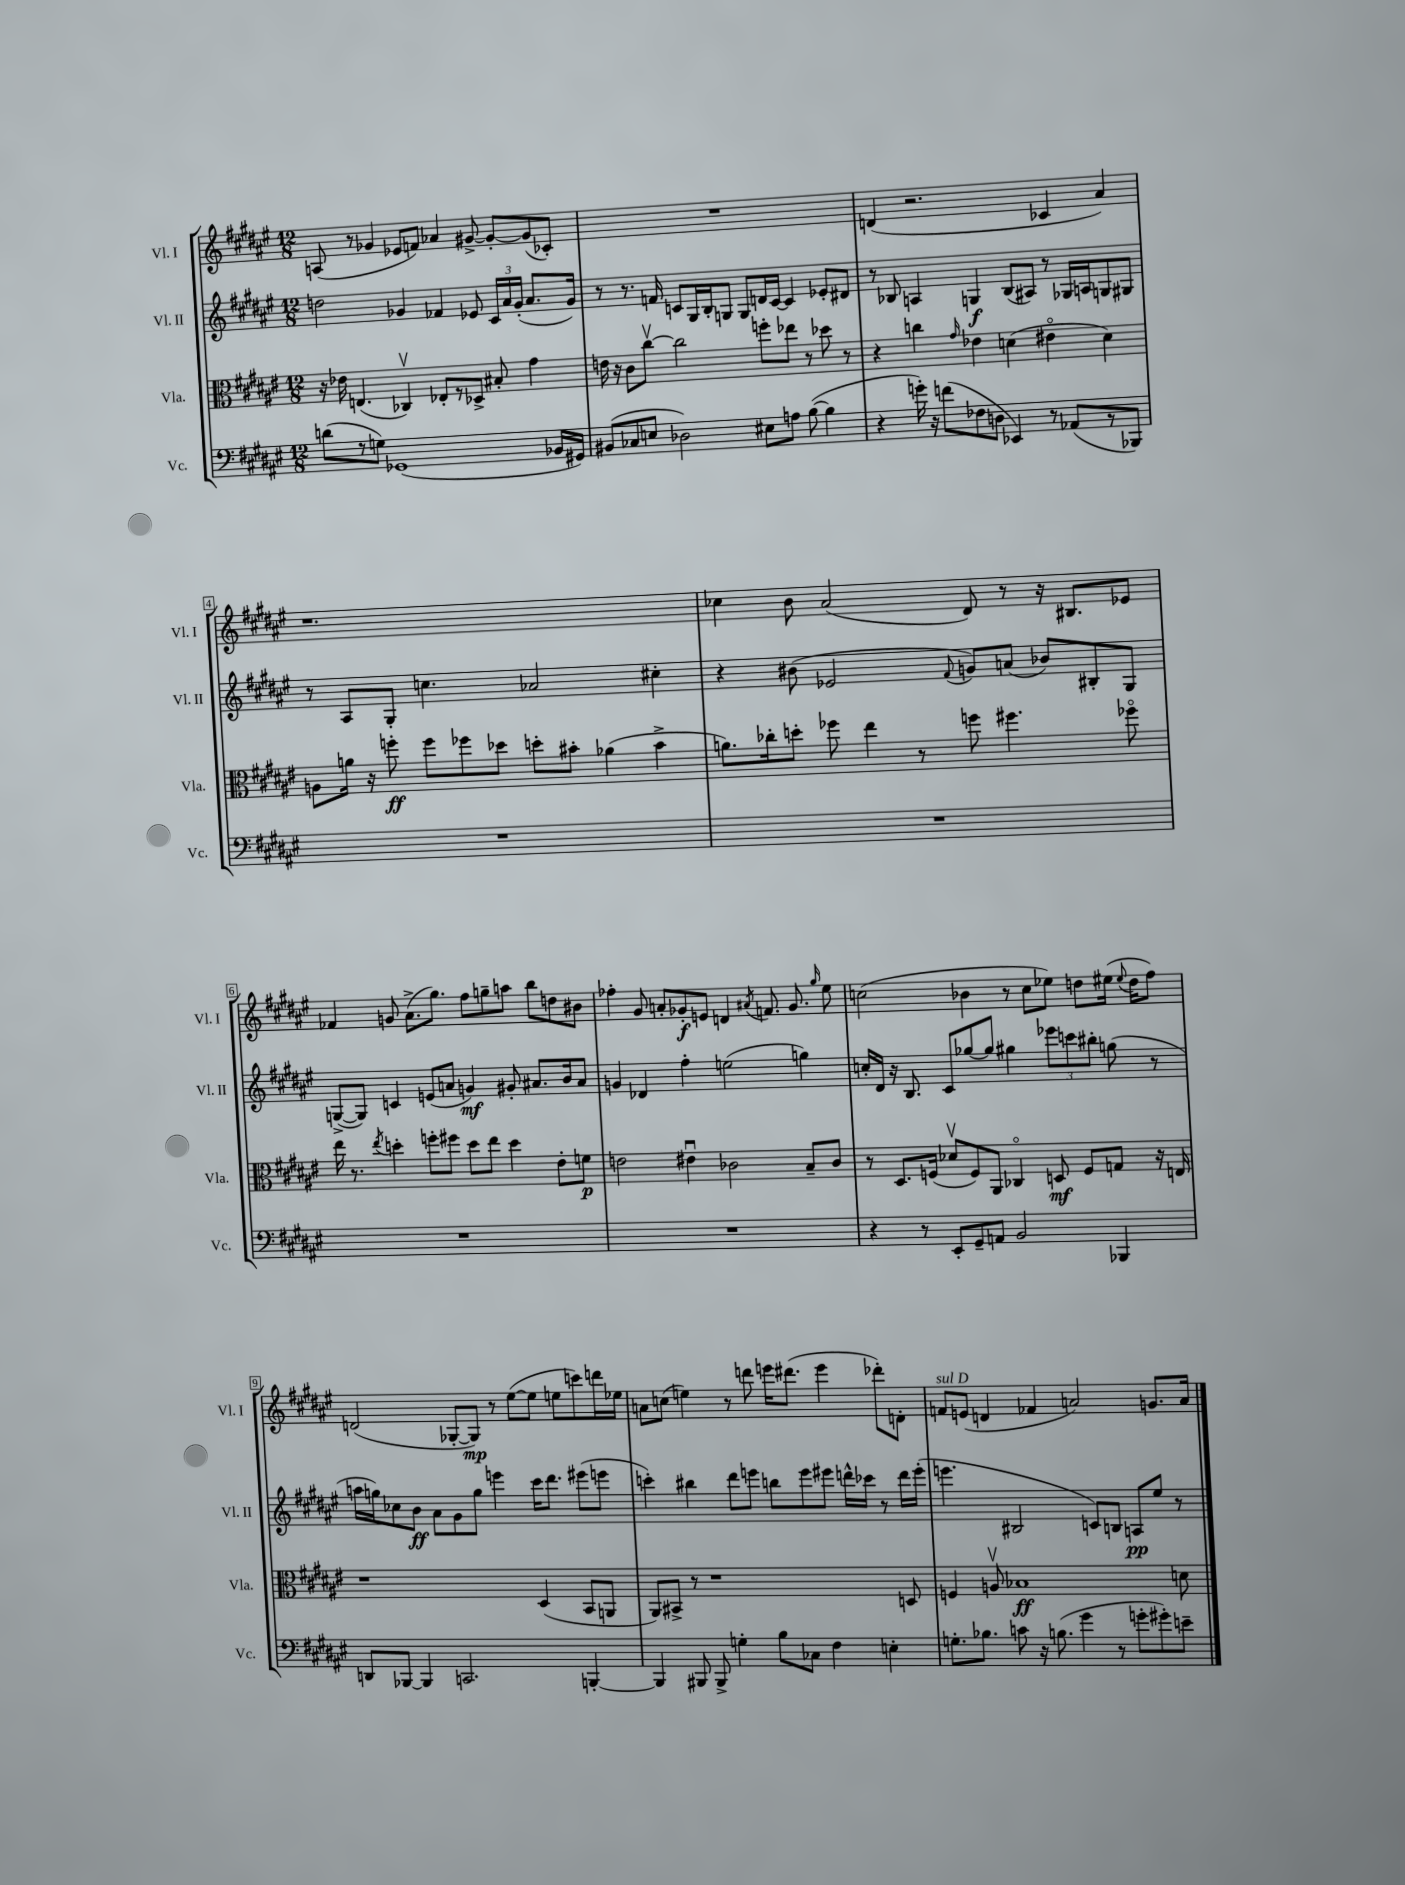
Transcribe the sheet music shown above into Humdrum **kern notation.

**kern	**kern	**dynam	**kern	**dynam	**kern	**dynam
*part4	*part3	*part3	*part2	*part2	*part1	*part1
*staff4	*staff3	*staff3	*staff2	*staff2	*staff1	*staff1
*I"Vc.	*I"Vla.	*	*I"Vl. II	*	*I"Vl. I	*
*I'Vc.	*I'Vla.	*	*I'Vl. II	*	*I'Vl. I	*
*clefF4	*clefC3	*	*clefG2	*	*clefG2	*
*k[f#c#g#d#a#e#]	*k[f#c#g#d#a#e#]	*	*k[f#c#g#d#a#e#]	*	*k[f#c#g#d#a#e#]	*
*M12/8	*M12/8	*	*M12/8	*	*M12/8	*
=1	=1	=1	=1	=1	=1	=1
(8dn\L	16r	.	2ddn\	.	(8An/	.
.	16e-X\	.	.	.	.	.
8r	(4.En/	.	.	.	8r	.
8Gn\J)	.	.	.	.	4g-X/	.
(1GG-X	.	.	.	.	.	.
.	4C-Xv/)	.	4g-X/	.	8e-X/L	.
.	.	.	.	.	8fn/J)	.
.	8E-X'/L	.	4f-X/	.	4a-X/	.
.	8r	.	.	.	.	.
.	8D-X^/J	.	8e-X/	.	[8g#X^/	.
.	8B#X'/	.	24c#/LL	.	8g#'/L_	.
.	.	.	24a#/	.	.	.
.	.	.	(24g-'/JJ	.	.	.
.	4g#\	.	8.a#/L	.	(8g#/]	.
16BB-X/LL	.	.	.	.	8c-X'/J)	.
16GG#X/JJ)	.	.	16g-/Jk)	.	.	.
=2	=2	=2	=2	=2	=2	=2
(8BB#X/L	16en\	.	8r	.	1.r	.
.	16r	.	.	.	.	.
8C-X/	8c#\L	.	8.r	.	.	.
8En/J	[8cc#v\J	.	.	.	.	.
.	.	.	16fn/	.	.	.
2D-X\)	2cc#\]	.	8cn/L	.	.	.
.	.	.	16G#/L	.	.	.
.	.	.	16B'/J	.	.	.
.	.	.	8Gn/J	.	.	.
.	.	.	8G/L	.	.	.
8E#X\L	8ffn'\L	.	16dn/L	.	.	.
.	.	.	[16c/JJ	.	.	.
8An\J	8ee-X\J	.	4c/]	.	.	.
([8B\	8r	.	.	.	.	.
4B\]	8dd-X\	.	8e-X'/L	.	.	.
.	8r	.	8d#X/J	.	.	.
=3	=3	=3	=3	=3	=3	=3
4r	4r	.	8r	.	(4dn/	.
.	.	.	8B-X/	.	.	.
16gn'\)	4ccn\	.	4An/	.	2.r	.
16r	.	.	.	.	.	.
(8fn\L	.	.	.	.	.	.
.	16qqg#/	.	.	.	.	.
8F-X\	4e-X\	.	4Gn/	f	.	.
8Dn\J	.	.	.	.	.	.
4EE-X/)	(4dn\	.	(8B-/L	.	.	.
.	.	.	8A#X/J)	.	.	.
8r	4e#X\	.	8r	.	4c-X/	.
(8AA-X/L	.	.	16G-X/LL	.	.	.
.	.	.	16An/J	.	.	.
8r	4d\)	.	8Gn/	.	4a#/)	.
8BBB-X/J)	.	.	8G#X/J	.	.	.
!!LO:LB:g=z
=4	=4	=4	=4	=4	=4	=4
1.r	8An\L	.	8r	.	1.r	.
.	16an\Jk	.	8A#/L	.	.	.
.	16r	.	.	.	.	.
.	8ffn'\	ff	8G#'/J	.	.	.
.	8ff\L	.	4.ccn\	.	.	.
.	8ff-X\	.	.	.	.	.
.	8dd-X\J	.	.	.	.	.
.	8ddn'\L	.	2a-X/	.	.	.
.	8b#X'\J	.	.	.	.	.
.	(4a-X\	.	.	.	.	.
.	4b#^\	.	4cc#X'\	.	.	.
=5	=5	=5	=5	=5	=5	=5
1.r	8.an\L)	.	4r	.	4cc-X\	.
.	16cc-X'\k	.	.	.	.	.
.	8ddn'\J	.	(8b#X\	.	8b\	.
.	8ff-X\	.	2e-X/	.	(2a#/	.
.	4ee#\	.	.	.	.	.
.	8r	.	.	.	.	.
.	.	.	8qqf#/	.	.	.
.	8ffn\	.	8gn/L)	.	8d#/)	.
.	4.ff#X\	.	(8an/J	.	8r	.
.	.	.	8b-X/L)	.	16r	.
.	.	.	.	.	8.B#X/L	.
.	.	.	8B#X'/	.	.	.
.	8ff-X\	.	8G#/J	.	8e-X/J	.
!!LO:LB:g=z
=6	=6	=6	=6	=6	=6	=6
1.r	16ee#\	.	([8Gn^/L	.	4f-X/	.
.	8.r	.	.	.	.	.
.	.	.	8G/J])	.	.	.
.	8qee#/	.	.	.	.	.
.	4ddn'\	.	4cn/	.	8gn/	.
.	.	.	.	.	(8.a#^\L	.
.	8ffn'\L	.	(8en/L	.	.	.
.	.	.	.	.	8.gg#\J)	.
.	8ff#X\J	.	8an/J	.	.	.
.	8dd\L	.	4gn/)	mf	8ff#\L	.
.	8ee#\J	.	.	.	8ggn~\	.
.	4dd\	.	8g#X'/	.	8aan\J	.
.	.	.	8.a#X/L	.	8bb\L	.
.	8e#'\L	.	.	.	8ddn\	.
.	.	.	16b/k	.	.	.
.	8fn\J	p	8a#/J	.	8b#X\J	.
=7	=7	=7	=7	=7	=7	=7
1.r	2en\	.	4gn/	.	4ff-X'\	.
.	.	.	4d-X/	.	8g#/	.
.	.	.	.	.	8an'/L	.
.	4e#Xu\	.	4ff#'\	.	8g-X'/	f
.	.	.	.	.	8en/J	.
.	2c-X\	.	(2een\	.	4dn/	.
.	.	.	.	.	8qa#X/	.
.	.	.	.	.	8.fn/	.
.	.	.	.	.	8.g-/	.
.	8B~/L	.	4ggn\)	.	.	.
.	.	.	.	.	16qqgg#/	.
.	8c-/J	.	.	.	8ee#\	.
=8	=8	=8	=8	=8	=8	=8
4r	8r	.	16ccn'/LL	.	(2ccn\	.
.	.	.	16d#/JJ	.	.	.
.	8.D#/L	.	16r	.	.	.
.	.	.	8.B/	.	.	.
8r	.	.	.	.	.	.
.	(16Fn/Jk	.	.	.	.	.
8EE#'/L	8d-Xv/L	.	8c#/L	.	.	.
8GG#~/	8F/)	.	[8gg-X/	.	4b-X\	.
8AAn/J	8AA#/J	.	8gg-/J]	.	.	.
2BB/	4C-X/	.	4gg#X\	.	8r	.
.	.	.	.	.	8cc\L	.
.	8Dn/	mf	12eee-X\L	.	8ee-X\J)	.
.	.	.	12cccn\	.	.	.
.	8F/L	.	.	.	8ddn\L	.
.	.	.	12bb#X'\J	.	.	.
4BBB-X/	8Gn/J	.	(8ggn\	.	(16ee#X\Jk	.
.	.	.	.	.	8qqee#/	.
.	.	.	.	.	16dd\KL	.
.	16r	.	8r	.	8ff#\J)	.
.	16En/	.	.	.	.	.
!!LO:LB:g=z
=9	=9	=9	=9	=9	=9	=9
8DDn/L	1r	.	16aan\LL	.	(2dn/	.
.	.	.	16ggn\J)	.	.	.
[8BBB-X/J	.	.	8cc-X\	.	.	.
4BBB-/]	.	.	8b\J	ff	.	.
.	.	.	8a#\L	.	.	.
2.CCn/	.	.	8g#\	.	[8G-X'/L	.
.	.	.	8gg\J	.	8G-/J])	mp
.	.	.	4eeen\	.	8r	.
.	.	.	.	.	([8ee#\L	.
.	(4D#/	.	16ccc#\KL	.	8ee#\J]	.
.	.	.	8.ddd#\J	.	.	.
.	.	.	.	.	8een\L	.
[4BBBn'/	8BB/L	.	(8eee#X\L	.	8cccn\)	.
.	8AAn/J	.	8eeen\J	.	16dddn\L	.
.	.	.	.	.	16ee-X\JJ	.
=10	=10	=10	=10	=10	=10	=10
4BBB/]	8AA#/L)	.	4cccn'\)	.	8an\L	.
.	8BB#X^/J	.	.	.	(8ccn\J	.
8BBB#X/	8r	.	4bb#X\	.	4een\)	.
8BBB#^/	1r	.	.	.	.	.
4Gn'\	.	.	8ddd#\L	.	8r	.
.	.	.	8eeen\J	.	8dddn\	.
8B\L	.	.	8bbn\L	.	16eeen\KL	.
.	.	.	.	.	(8.ddd#X\J	.
8C-X\J	.	.	8eee\	.	.	.
4F#\	.	.	8eee#X\J	.	4eee\	.
.	.	.	16dddn^^\LL	.	.	.
.	.	.	16ccc-X\JJ	.	.	.
4En'\	.	.	8r	.	8ddd-X'\L)	.
.	8Dn/	.	16ddd\LL	.	8dn'\J	.
.	.	.	(16eee#'\JJ	.	.	.
=11	=11	=11	=11	=11	=11	=11
!	!	!	!	!	!LO:TX:a:i:t=sul D	!
8.Gn'\L	4Fn/	.	4.eeen\	.	8fn/L	.
.	.	.	.	.	(8en/J	.
8.B-X\J	.	.	.	.	.	.
.	8Anv/	.	.	.	4dn/	.
8cn\	1B-X	ff	2B#X/	.	.	.
16r	.	.	.	.	4f-X/	.
(8.Bn\	.	.	.	.	.	.
4g#\	.	.	.	.	2an/)	.
.	.	.	8cn/L)	.	.	.
8r	.	.	8Bn/J	.	.	.
8gn'\L	.	.	8An/L	pp	.	.
8g#X'\)	.	.	8ee#/J	.	8.gn/L	.
8en~\J	8dn\	.	8r	.	.	.
.	.	.	.	.	16a/Jk	.
==	==	==	==	==	==	==
*-	*-	*-	*-	*-	*-	*-
